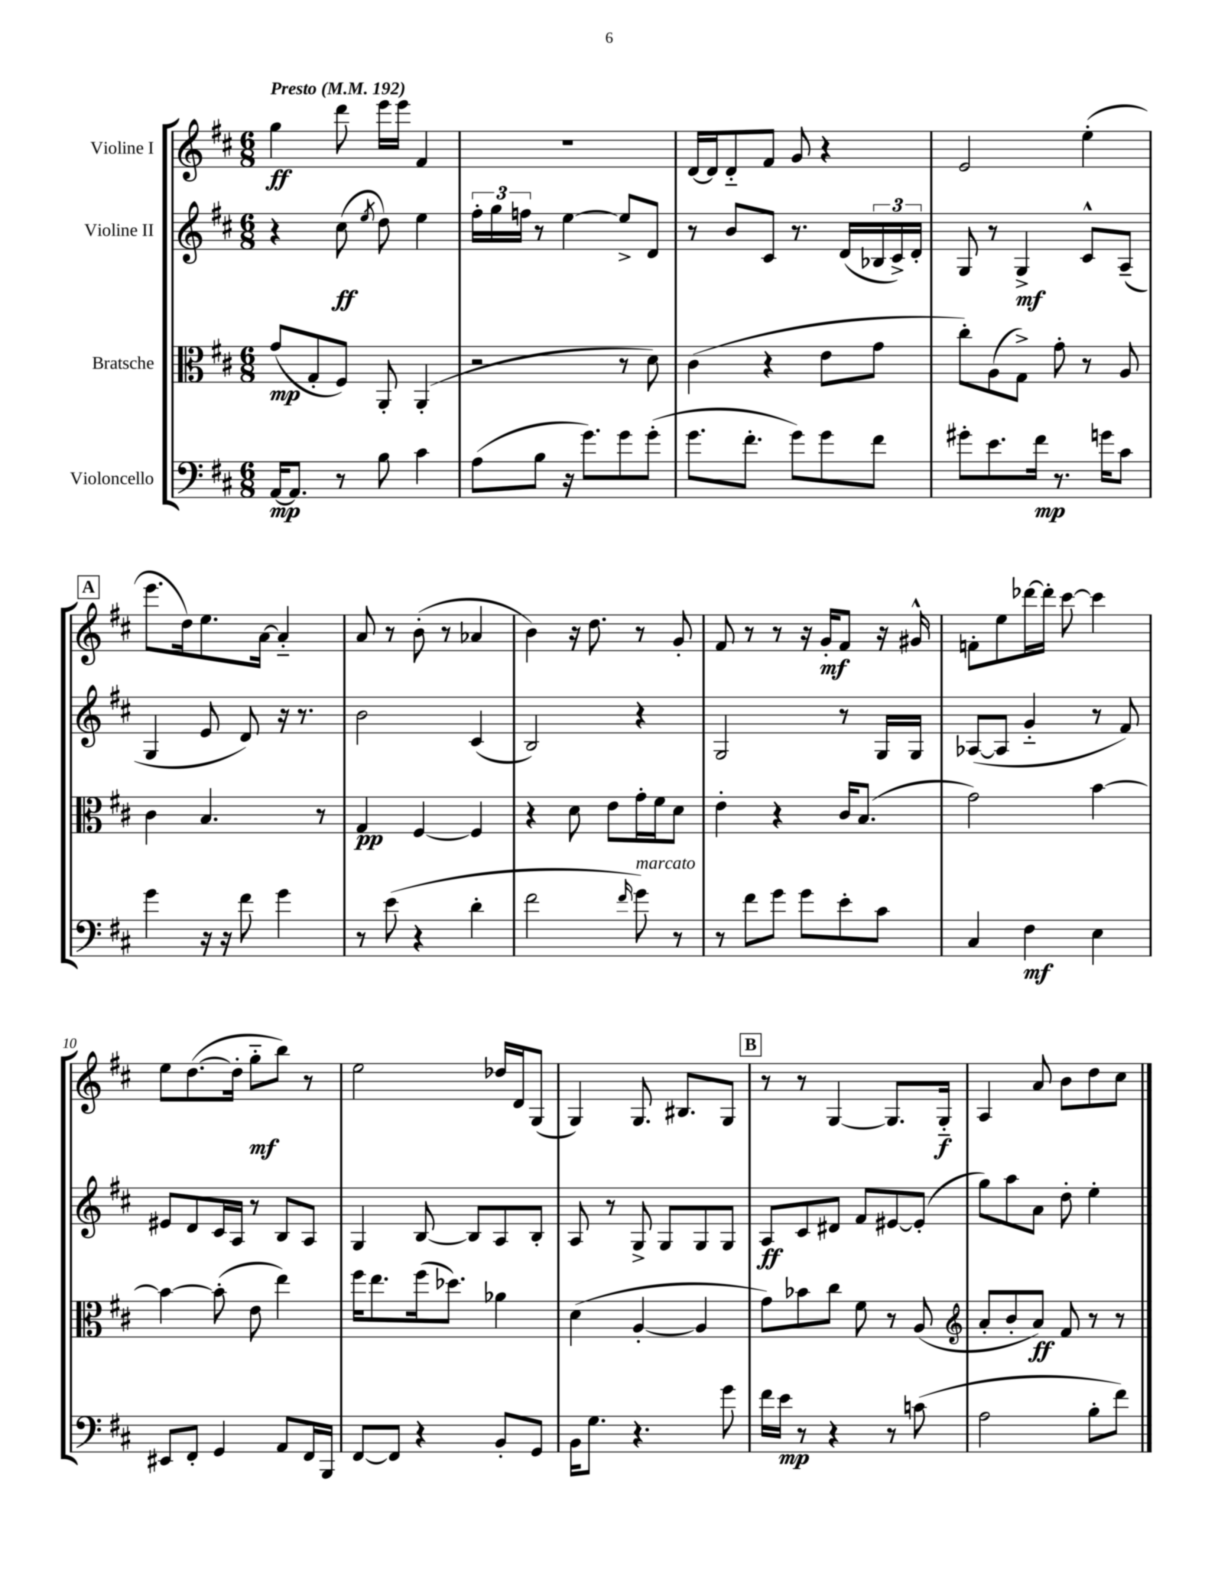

**kern	**dynam	**kern	**dynam	**kern	**dynam	**kern	**dynam
*part4	*part4	*part3	*part3	*part2	*part2	*part1	*part1
*staff4	*staff4	*staff3	*staff3	*staff2	*staff2	*staff1	*staff1
*I"Violoncello	*	*I"Bratsche	*	*I"Violine II	*	*I"Violine I	*
*clefF4	*	*clefC3	*	*clefG2	*	*clefG2	*
*k[f#c#]	*	*k[f#c#]	*	*k[f#c#]	*	*k[f#c#]	*
*M6/8	*	*M6/8	*	*M6/8	*	*M6/8	*
*MM192	*	*MM192	*	*MM192	*	*MM192	*
=1	=1	=1	=1	=1	=1	=1	=1
!	!	!	!	!	!	!LO:TX:a:B:t=Presto	!
[16AA/KL	mp	(8g/L	mp	4r	.	4gg\	ff
8.AA/J]	.	.	.	.	.	.	.
.	.	8G'/	.	.	.	.	.
8r	.	8F#/J)	.	(8cc#\	ff	8ddd\	.
.	.	.	.	8qee/	.	.	.
8B\	.	8AA'/	.	8dd\)	.	16eee\LL	.
.	.	.	.	.	.	16eee\JJ	.
4c#\	.	(4AA'/	.	4ee\	.	4f#/	.
=2	=2	=2	=2	=2	=2	=2	=2
(8A\L	.	2r	.	24ff#'\LL	.	2.r	.
.	.	.	.	24gg\	.	.	.
.	.	.	.	24ffn\JJ	.	.	.
8B\J	.	.	.	8r	.	.	.
16r	.	.	.	[4ee\	.	.	.
8.g\L)	.	.	.	.	.	.	.
8g\	.	8r	.	8ee^/L]	.	.	.
(8g'\J	.	8d\)	.	8d/J	.	.	.
=3	=3	=3	=3	=3	=3	=3	=3
8.g\L	.	(4c#\	.	8r	.	[16d/LL	.
.	.	.	.	.	.	16d/J]	.
.	.	.	.	8b/L	.	8d/	.
8.f#'\J	.	.	.	.	.	.	.
.	.	4r	.	8c#/J	.	8f#/J	.
8g\L)	.	.	.	8.r	.	8g/	.
8g\	.	8e\L	.	.	.	4r	.
.	.	.	.	(16d/LL	.	.	.
8f#\J	.	8g\J	.	24B-X/	.	.	.
.	.	.	.	24c#^/)	.	.	.
.	.	.	.	24d'/JJ	.	.	.
=4	=4	=4	=4	=4	=4	=4	=4
8g#X'\L	.	8cc#'\L)	.	8G/	.	2e/	.
8.e\	.	(8A\	.	8r	.	.	.
.	.	8G^\J)	.	4G^/	mf	.	.
16f#\Jk	mp	.	.	.	.	.	.
8.r	.	8g'\	.	.	.	.	.
.	.	8r	.	8c#^^/L	.	(4ee'\	.
16gn\KL	.	.	.	.	.	.	.
8c#\J	.	8A/	.	(8A~/J	.	.	.
!!LO:LB:g=z
!!LO:REH:place=s1:t=A
=5	=5	=5	=5	=5	=5	=5	=5
4g\	.	4c#\	.	4G/	.	8.eee\L	.
.	.	.	.	.	.	16dd\k)	.
16r	.	4.B/	.	8e/	.	8.ee\	.
16r	.	.	.	.	.	.	.
8f#\	.	.	.	8d/)	.	.	.
.	.	.	.	.	.	[16a\Jk	.
4g\	.	.	.	16r	.	4a/]	.
.	.	.	.	8.r	.	.	.
.	.	8r	.	.	.	.	.
=6	=6	=6	=6	=6	=6	=6	=6
8r	.	4G/	pp	2b\	.	8a/	.
(8e\	.	.	.	.	.	8r	.
4r	.	[4F#/	.	.	.	(8b'\	.
.	.	.	.	.	.	8r	.
4d'\	.	4F#/]	.	(4c#/	.	4a-X/	.
=7	=7	=7	=7	=7	=7	=7	=7
2f#\	.	4r	.	2B/)	.	4b\)	.
.	.	8d\	.	.	.	16r	.
.	.	.	.	.	.	8.dd\	.
.	.	8e\L	.	.	.	.	.
16qqf#/	.	.	.	.	.	.	.
!LO:TX:a:i:t=marcato	!	!	!	!	!	!	!
8g\)	.	16g'\L	.	4r	.	8r	.
.	.	16f#\J	.	.	.	.	.
8r	.	8d\J	.	.	.	8g'/	.
=8	=8	=8	=8	=8	=8	=8	=8
8r	.	4e'\	.	2G/	.	8f#/	.
8f#\L	.	.	.	.	.	8r	.
8g\J	.	4r	.	.	.	8r	.
8g\L	.	.	.	.	.	16r	.
.	.	.	.	.	.	16g'/KL	mf
8e'\	.	16c#/KL	.	8r	.	8f#/J	.
.	.	(8.B/J	.	.	.	.	.
8c#\J	.	.	.	16G/LL	.	16r	.
.	.	.	.	16G/JJ	.	16g#X^^/	.
=9	=9	=9	=9	=9	=9	=9	=9
4C#/	.	2g\)	.	([8A-X/L	.	8fn'\L	.
.	.	.	.	8A-/J]	.	8ee\	.
4F#\	mf	.	.	4g/	.	[16ddd-X\L	.
.	.	.	.	.	.	16ddd-'\JJ]	.
.	.	.	.	.	.	[8ccc#\	.
4E\	.	[4b\	.	8r	.	4ccc#\]	.
.	.	.	.	8f#/)	.	.	.
!!LO:LB:g=z
=10	=10	=10	=10	=10	=10	=10	=10
8EE#X/L	.	4b\_	.	8e#X/L	.	8ee\L	.
8FF#'/J	.	.	.	8d/	.	([8.dd\	.
4GG/	.	(8b'\]	.	16c#/L	.	.	.
.	.	.	.	16A/JJ	.	16dd'\Jk]	.
.	.	8e\	.	8r	.	8gg\L	mf
8AA/L	.	4ee\)	.	8B/L	.	8bb\J)	.
16FF#/L	.	.	.	8A/J	.	8r	.
16BBB/JJ	.	.	.	.	.	.	.
=11	=11	=11	=11	=11	=11	=11	=11
[8FF#/L	.	16ff#\KL	.	4G/	.	2ee\	.
.	.	8.ee\	.	.	.	.	.
8FF#/J]	.	.	.	.	.	.	.
4r	.	(16ff#\k	.	[8B/	.	.	.
.	.	8.dd-X\J)	.	.	.	.	.
.	.	.	.	8B/L]	.	.	.
8BB'/L	.	4a-X\	.	8A/	.	16dd-X/LL	.
.	.	.	.	.	.	16d/J	.
8GG/J	.	.	.	8B'/J	.	(8G/J	.
=12	=12	=12	=12	=12	=12	=12	=12
16BB\KL	.	(4d\	.	8A/	.	4G/)	.
8.G\J	.	.	.	.	.	.	.
.	.	.	.	8r	.	.	.
4.r	.	[4A'/	.	8G^/	.	8.G/	.
.	.	.	.	8G/L	.	.	.
.	.	.	.	.	.	8.B#X/L	.
.	.	4A/]	.	8G/	.	.	.
8g\	.	.	.	8G/J	.	8G/J	.
!!LO:REH:place=s1:t=B
=13	=13	=13	=13	=13	=13	=13	=13
16f#\LL	.	8g\L)	.	8A/L	ff	8r	.
16e\JJ	mp	.	.	.	.	.	.
8r	.	8b-X\	.	8c#/	.	8r	.
4r	.	8cc#\J	.	8d#X/J	.	[4G/	.
.	.	8f#\	.	8f#/L	.	.	.
8r	.	8r	.	[8e#X/	.	8.G/L]	.
(8cn\	.	(8A/	.	(8e#'/J]	.	.	.
.	.	.	.	.	.	16G/Jk	f
=14	=14	=14	=14	=14	=14	=14	=14
*	*	*clefG2	*	*	*	*	*
2A\	.	8a'/L	.	8gg\L)	.	4A/	.
.	.	8b'/	.	8aa\	.	.	.
.	.	8a/J)	ff	8a\J	.	8a/	.
.	.	8f#/	.	8dd'\	.	8b\L	.
8B'\L	.	8r	.	4ee'\	.	8dd\	.
8f#\J)	.	8r	.	.	.	8cc#\J	.
==	==	==	==	==	==	==	==
*-	*-	*-	*-	*-	*-	*-	*-
